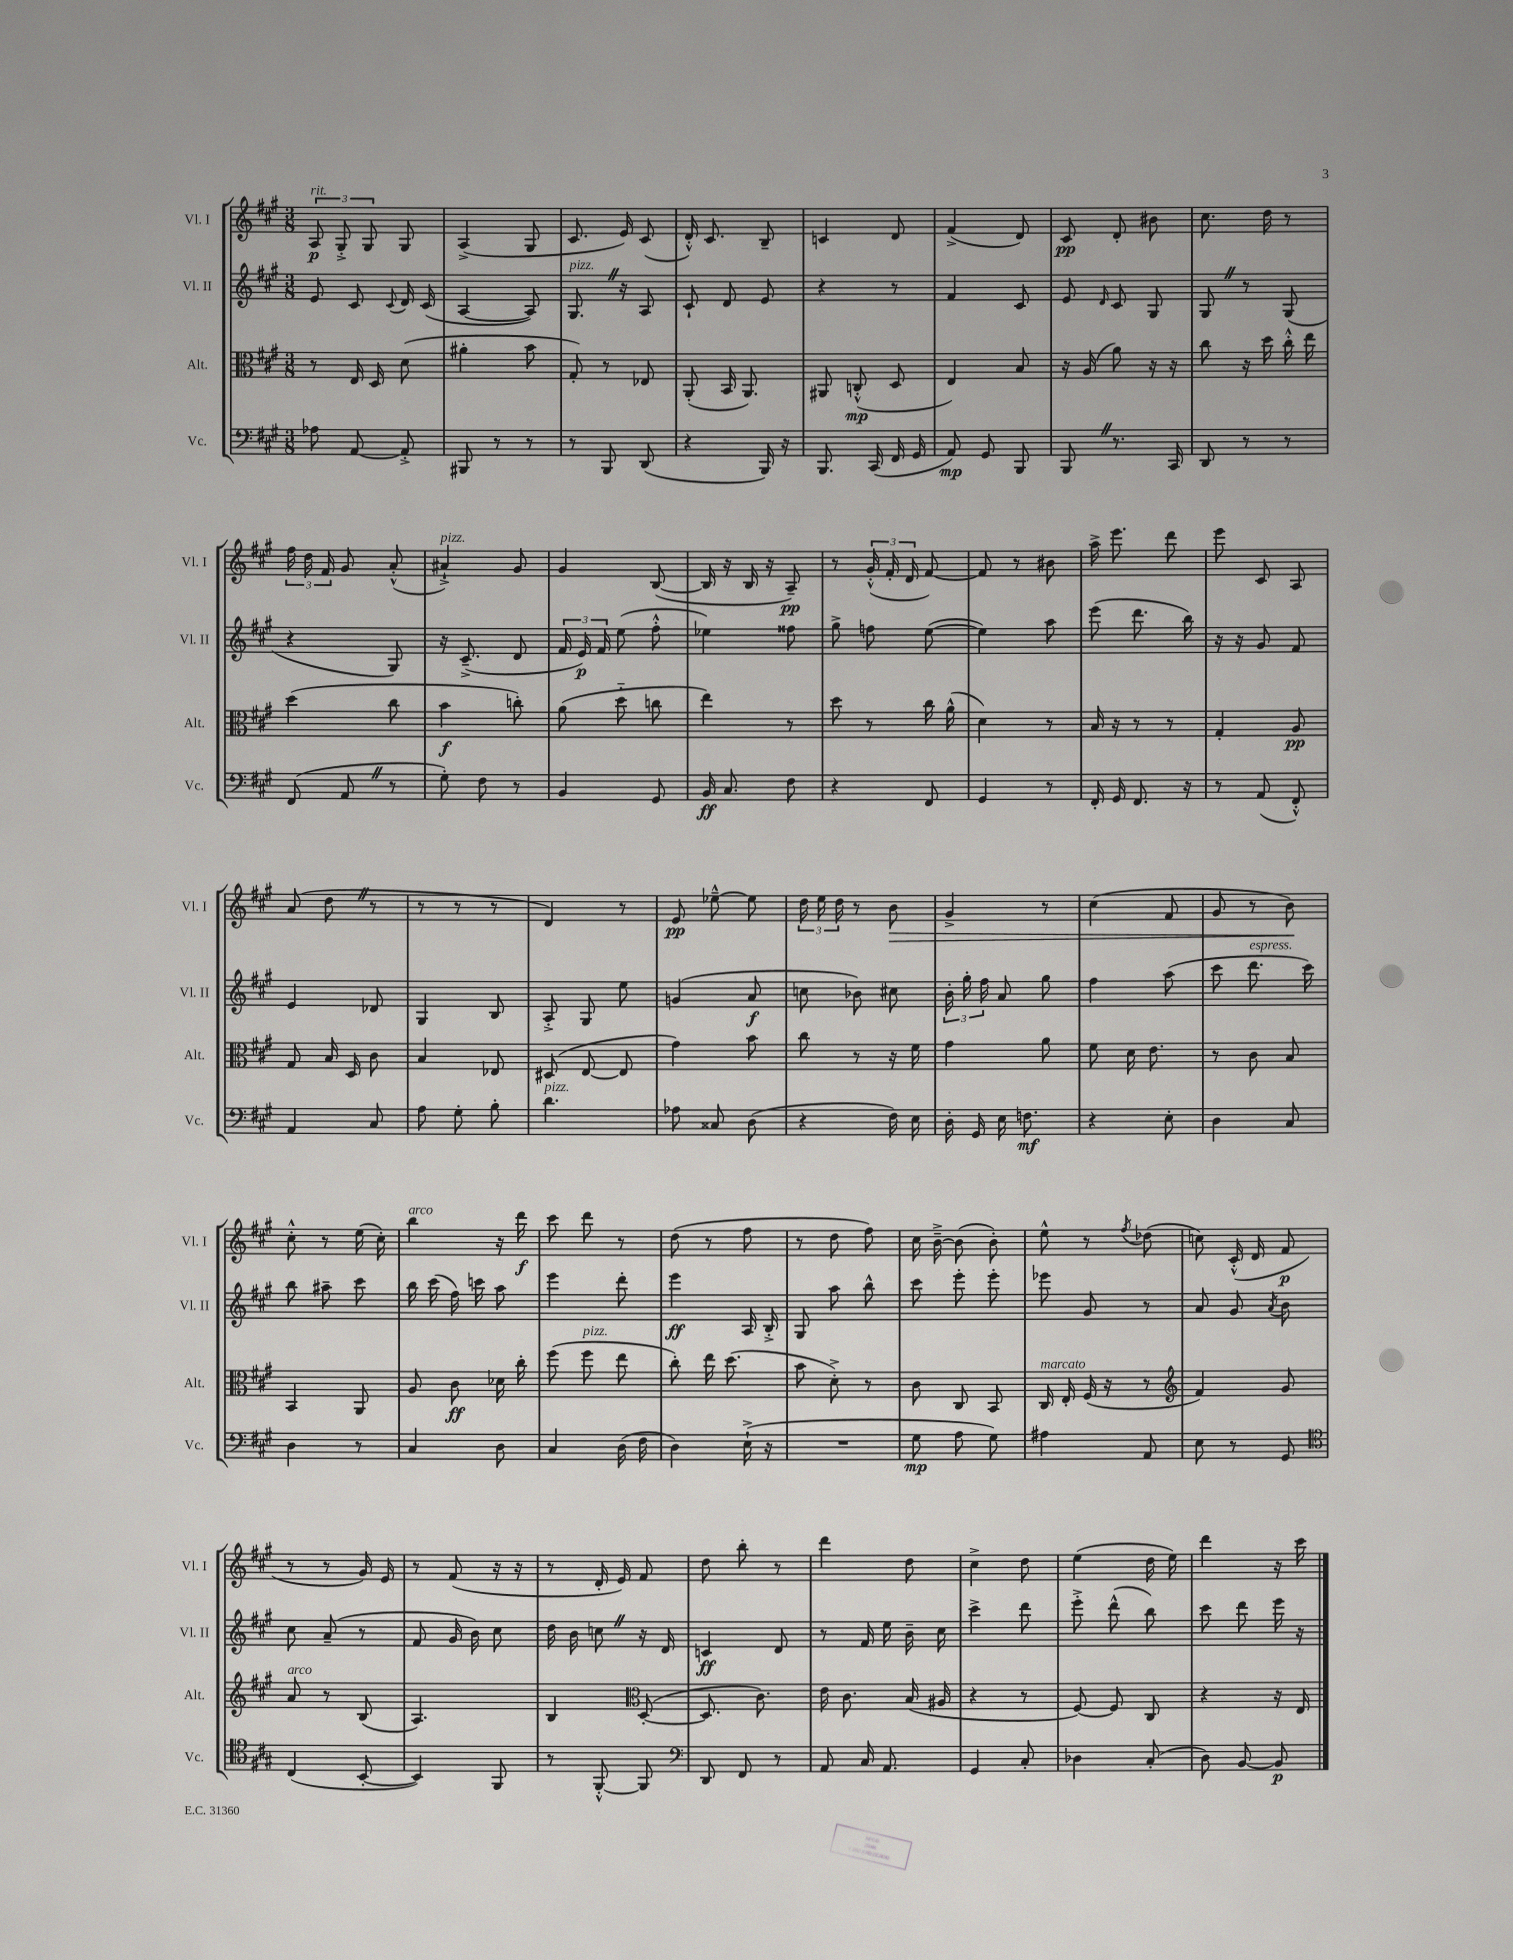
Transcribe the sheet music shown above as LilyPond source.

<<
\new StaffGroup <<
\new Staff = "s0" \with { instrumentName = "Vl. I" shortInstrumentName = "Vl. I" } {
    \clef treble \key a \major \numericTimeSignature \time 3/8
    \autoBeamOff \tuplet 3/2 { a8\p^\markup { \italic "rit." } gis8-.-> gis8 } gis8 |
    a4->( gis8 |
    cis'8. e'16) cis'8( |
    d'16-.-^) cis'8. b8-- |
    c'4 d'8 |
    fis'4->( d'8) |
    cis'8\pp d'8-. bis'8 |
    cis''8. d''16 r8 |
    \tuplet 3/2 { fis''16 d''16 fis'16 } gis'8 a'8-.-^( |
    ais'4-!->^\markup { \italic "pizz." }) gis'8 |
    gis'4 b8~( |
    b16 r16 b16 r16 a8--\pp) |
    r8 \tuplet 3/2 { gis'16-.-^( fis'16-. d'16 } fis'8~) |
    fis'8 r8 bis'8 |
    a''16-> e'''8. d'''8 |
    e'''8 cis'8 a8 |
    a'8( d''8 \once \override BreathingSign.text = \markup { \musicglyph "scripts.caesura.straight" } \breathe r8 |
    r8 r8 r8 |
    d'4) r8 |
    e'8\pp ees''8~---^ ees''8 |
    \tuplet 3/2 { d''16 e''16 d''16 } r8 b'8\> |
    gis'4-> r8 |
    cis''4( fis'8 |
    gis'8 r8 b'8\!) |
    cis''8-.-^ r8 e''16( cis''16-.) |
    b''4^\markup { \italic "arco" } r16 d'''16\f |
    cis'''8 d'''8 r8 |
    d''8( r8 fis''8 |
    r8 d''8 fis''8) |
    cis''16 b'16~---> b'8( b'8-.) |
    e''8-^ r8 \acciaccatura { fis''8 } des''8( |
    c''8) cis'16-.-^( d'16 fis'8\p |
    r8 r8 gis'16) e'16 |
    r8 fis'8( r16 r16 |
    r8 d'16-. e'16) fis'8 |
    d''8 b''8-. r8 |
    d'''4 d''8 |
    cis''4-> d''8 |
    e''4( d''16 e''16) |
    d'''4 r16 cis'''16 \bar "|." |
}
\new Staff = "s1" \with { instrumentName = "Vl. II" shortInstrumentName = "Vl. II" } {
    \clef treble \key a \major \numericTimeSignature \time 3/8
    \autoBeamOff e'8 cis'8 \appoggiatura { cis'8 } d'16 cis'16( |
    a4~ a8) |
    gis8.^\markup { \italic "pizz." } \once \override BreathingSign.text = \markup { \musicglyph "scripts.caesura.straight" } \breathe r16 a8 |
    cis'8-! d'8 e'8 |
    r4 r8 |
    fis'4 cis'8 |
    e'8 \grace { d'16 } cis'8 gis8 |
    gis8 \once \override BreathingSign.text = \markup { \musicglyph "scripts.caesura.straight" } \breathe r8 gis8( |
    r4 gis8) |
    r16 cis'8.--->( d'8 |
    \tuplet 3/2 { fis'16 e'16\p) fis'16 } e''8( fis''8-.-^ |
    ees''4) fisis''8 |
    gis''8-> f''8 e''8~( |
    e''4) a''8 |
    e'''8( d'''8. b''16) |
    r16 r16 gis'8 fis'8 |
    e'4 des'8 |
    gis4 b8 |
    a8-.-> gis8 e''8 |
    g'4( a'8\f |
    c''8 bes'8) cis''8 |
    \tuplet 3/2 { b'16-. gis''16-. fis''16 } a'8 gis''8 |
    fis''4 a''8( |
    cis'''8 d'''8.^\markup { \italic "espress." } cis'''16) |
    b''8 ais''8-- cis'''8 |
    b''16 cis'''16( fis''16) c'''16 a''8 |
    e'''4 d'''8-. |
    e'''4\ff a16 b16-.-> |
    gis8 a''8 b''8-^ |
    cis'''8 e'''8-. e'''8-. |
    ees'''8 gis'8 r8 |
    a'8 gis'8 \acciaccatura { a'8 } b'8 |
    cis''8 a'8--( r8 |
    fis'8 gis'16 b'16) cis''8 |
    d''16 b'16 c''8 \once \override BreathingSign.text = \markup { \musicglyph "scripts.caesura.straight" } \breathe r16 d'16 |
    c'4\ff d'8 |
    r8 fis'16 e''16 b'16-- cis''16 |
    cis'''4-> d'''8 |
    e'''8-.-> d'''8-^( b''8) |
    cis'''8 d'''8 e'''16 r16 \bar "|." |
}
\new Staff = "s2" \with { instrumentName = "Alt." shortInstrumentName = "Alt." } {
    \clef alto \key a \major \numericTimeSignature \time 3/8
    \autoBeamOff r8 e16 d16 d'8( |
    ais'4-. b'8 |
    gis8-.) r8 ees8 |
    a,8-.( b,16 a,8.) |
    ais,8 c8-.-^\mp( d8 |
    e4) b8 |
    r16 a16( a'8) r16 r16 |
    cis''8 r16 d''16 cis''16-.-^ e''16 |
    d''4( cis''8 |
    b'4\f c''8-.) |
    a'8( d''8-_ c''8 |
    e''4) r8 |
    d''8 r8 cis''16 a'16-^( |
    d'4) r8 |
    b16 r16 r8 r8 |
    gis4-. a8\pp |
    gis8 b16 d16 cis'8 |
    b4 ees8 |
    dis8( e8~ e8 |
    gis'4) b'8 |
    cis''8 r8 r16 fis'16 |
    gis'4 a'8 |
    fis'8 d'16 e'8. |
    r8 cis'8 b8 |
    b,4 a,8 |
    a8 cis'8\ff des'16 cis''16-. |
    fis''8( fis''8^\markup { \italic "pizz." } e''8 |
    cis''8-.) e''16 d''8.( |
    b'8 d'8-.->) r8 |
    cis'8 cis8 b,8 |
    cis16^\markup { \italic "marcato" } e16-. fis16( r16 r8 |
    \clef treble fis'4) gis'8 |
    a'8^\markup { \italic "arco" } r8 b8( |
    a4.) |
    b4 \clef alto d8~-.( |
    d8. cis'8.) |
    e'16 cis'8. b16( ais16 |
    r4 r8 |
    fis8~) fis8 cis8 |
    r4 r16 e16 \bar "|." |
}
\new Staff = "s3" \with { instrumentName = "Vc." shortInstrumentName = "Vc." } {
    \clef bass \key a \major \numericTimeSignature \time 3/8
    \autoBeamOff aes8 a,8~ a,8-.-> |
    bis,,8 r8 r8 |
    r8 b,,8 d,8( |
    r4 b,,16) r16 |
    b,,8. cis,16( fis,16 gis,16 |
    a,8\mp) gis,8 b,,8 |
    b,,8 \once \override BreathingSign.text = \markup { \musicglyph "scripts.caesura.straight" } \breathe r8. cis,16 |
    d,8 r8 r8 |
    fis,8( a,8 \once \override BreathingSign.text = \markup { \musicglyph "scripts.caesura.straight" } \breathe r8 |
    gis8-.) fis8 r8 |
    b,4 gis,8 |
    b,16\ff cis8. fis8 |
    r4 fis,8 |
    gis,4 r8 |
    fis,16-. gis,16 fis,8. r16 |
    r8 a,8( fis,8-.-^) |
    a,4 cis8 |
    a8 gis8-. b8-. |
    d'4.^\markup { \italic "pizz." } |
    aes8 cisis8 d8( |
    r4 fis16) e16 |
    d16-. gis,16 e16 f8.\mf |
    r4 e8-. |
    d4 cis8 |
    d4 r8 |
    cis4 d8 |
    cis4 d16( fis16 |
    d4) e16-!->( r16 |
    R4. |
    gis8\mp a8 gis8) |
    ais4 a,8 |
    e8 r8 gis,8 |
    \clef tenor cis4( b,8~-. |
    b,4) fis,8 |
    r8 fis,8~-.-^ fis,8 |
    \clef bass d,8 fis,8 r8 |
    a,8 cis16 a,8. |
    gis,4 cis8-. |
    des4 cis8-.( |
    d8) b,8~ b,8\p \bar "|." |
}
>>
>>
\layout { \context { \Score \remove "Bar_number_engraver" } }
